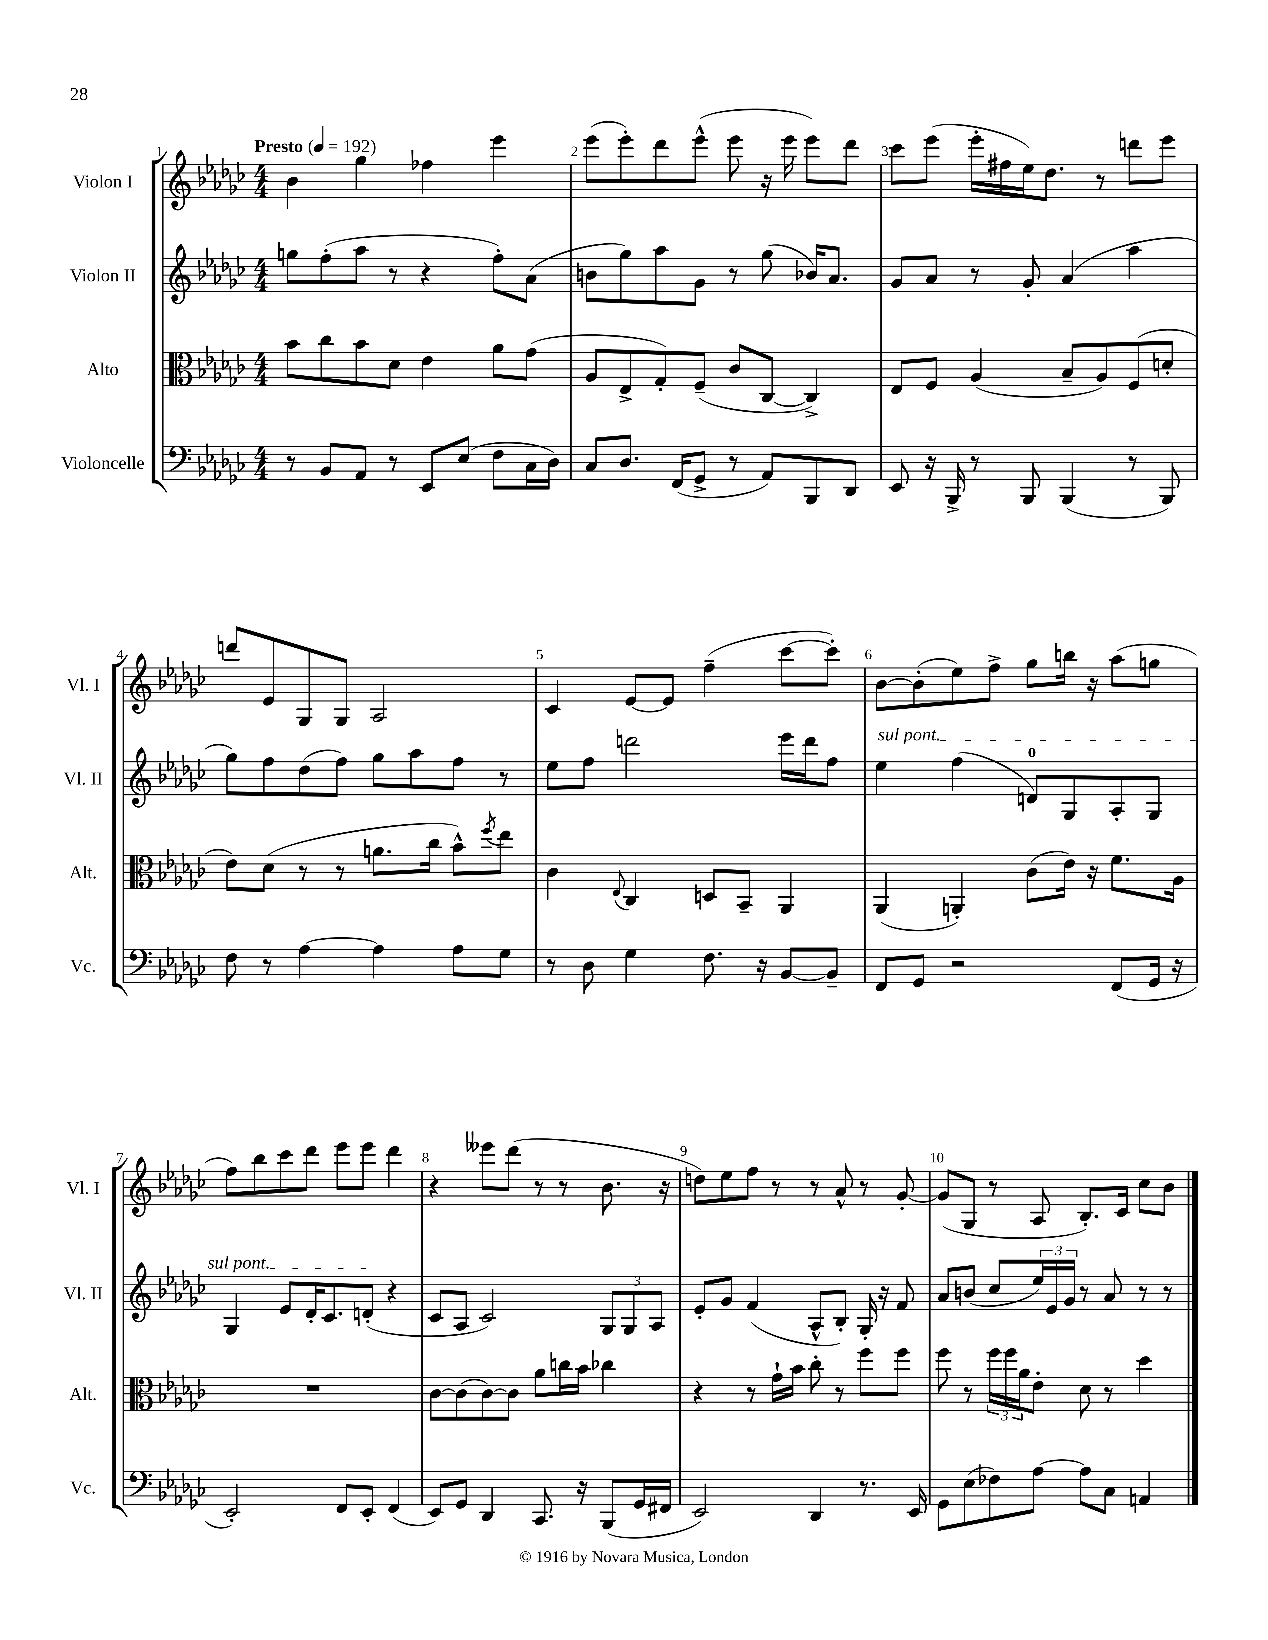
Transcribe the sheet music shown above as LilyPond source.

<<
\new StaffGroup <<
\new Staff = "s0" \with { instrumentName = "Violon I" shortInstrumentName = "Vl. I" } {
    \clef treble \key ges \major \numericTimeSignature \time 4/4 \tempo "Presto" 4 = 192
    bes'4 ges''4 fes''4 ees'''4 |
    ees'''8( ees'''8-.) des'''8 ees'''8-^( ees'''8 r16 ees'''16 ees'''8) des'''8 |
    ces'''8 ees'''8( ees'''16-. fis''16 ees''16) des''8. r8 d'''8 ees'''8 |
    d'''8 ees'8 ges8 ges8 aes2 |
    ces'4 ees'8~ ees'8 f''4--( ces'''8~ ces'''8-.) |
    bes'8~ bes'8-.( ees''8) f''8-> ges''8 b''16 r16 aes''8( g''8 |
    f''8) bes''8 ces'''8 des'''8 ees'''8 ees'''8 des'''4 |
    r4 eeses'''8 des'''8( r8 r8 bes'8. r16 |
    d''8) ees''8 f''8 r8 r8 aes'8-^ r8 ges'8~-. |
    ges'8( ges8 r8 aes8 bes8.-.) ces'16 ces''8 bes'8 \bar "|." |
}
\new Staff = "s1" \with { instrumentName = "Violon II" shortInstrumentName = "Vl. II" } {
    \clef treble \key ges \major \numericTimeSignature \time 4/4
    g''8 f''8-.( aes''8 r8 r4 f''8-.) aes'8( |
    b'8 ges''8) aes''8 ges'8 r8 ges''8( bes'16) aes'8. |
    ges'8 aes'8 r8 ges'8-. aes'4( aes''4 |
    ges''8) f''8 des''8( f''8) ges''8 aes''8 f''8 r8 |
    ees''8 f''8 d'''2 ees'''16 d'''16 f''8 |
    \once \override TextSpanner.bound-details.left.text = \markup { \italic "sul pont." } ees''4\startTextSpan f''4( d'8-0) ges8 aes8-. ges8 |
    ges4 ees'8 des'16-. ces'8. d'8-.\stopTextSpan( r4 |
    ces'8 aes8 ces'2) \tuplet 3/2 { ges8 ges8 aes8 } |
    ees'8-. ges'8 f'4( aes8-^ bes8-.) ges16-. r16 f'8 |
    aes'8 b'8( ces''8 \tuplet 3/2 { ees''16) ees'16 ges'16 } r8 aes'8 r8 r8 \bar "|." |
}
\new Staff = "s2" \with { instrumentName = "Alto" shortInstrumentName = "Alt." } {
    \clef alto \key ges \major \numericTimeSignature \time 4/4
    bes'8 ces''8 bes'8 des'8 ees'4 aes'8 ges'8( |
    aes8 ees8-> ges8-.) f8--( ces'8 ces8~ ces4->) |
    ees8 f8 aes4( bes8-- aes8) f8( d'8-. |
    ees'8) des'8( r8 r8 a'8. ces''16 bes'8-^) \acciaccatura { f''8 } ees''8 |
    ces'4 \appoggiatura { ees8 } ces4 d8 bes,8-- aes,4 |
    aes,4( a,4-.) ces'8( ees'16) r16 f'8. aes16 |
    R1 |
    ces'8~ ces'8( ces'8~) ces'8 aes'8 c''16 bes'16 ces''4 |
    r4 r8 ges'16-! bes'16 ces''8-. r8 f''8 f''8 |
    f''8 r8 \tuplet 3/2 { f''16 f''16 aes'16 } ees'8-. des'8 r8 des''4 \bar "|." |
}
\new Staff = "s3" \with { instrumentName = "Violoncelle" shortInstrumentName = "Vc." } {
    \clef bass \key ges \major \numericTimeSignature \time 4/4
    r8 bes,8 aes,8 r8 ees,8 ees8( f8 ces16 des16) |
    ces8 des8. f,16( ges,8-> r8 aes,8) bes,,8 des,8 |
    ees,8 r16 bes,,16-> r8 bes,,8 bes,,4( r8 bes,,8) |
    f8 r8 aes4~ aes4 aes8 ges8 |
    r8 des8 ges4 f8. r16 bes,8~ bes,8-- |
    f,8 ges,8 r2 f,8( ges,16 r16 |
    ees,2-.) f,8 ees,8-. f,4( |
    ees,8) ges,8 des,4 ces,8. r16 bes,,8( ges,16 fis,16 |
    ees,2) des,4 r8. ees,16 |
    ges,8 ees8( fes8) aes8~ aes8 ces8 a,4 \bar "|." |
}
>>
>>
\layout { \context { \Score \override BarNumber.break-visibility = ##(#f #t #t) barNumberVisibility = #all-bar-numbers-visible } }
